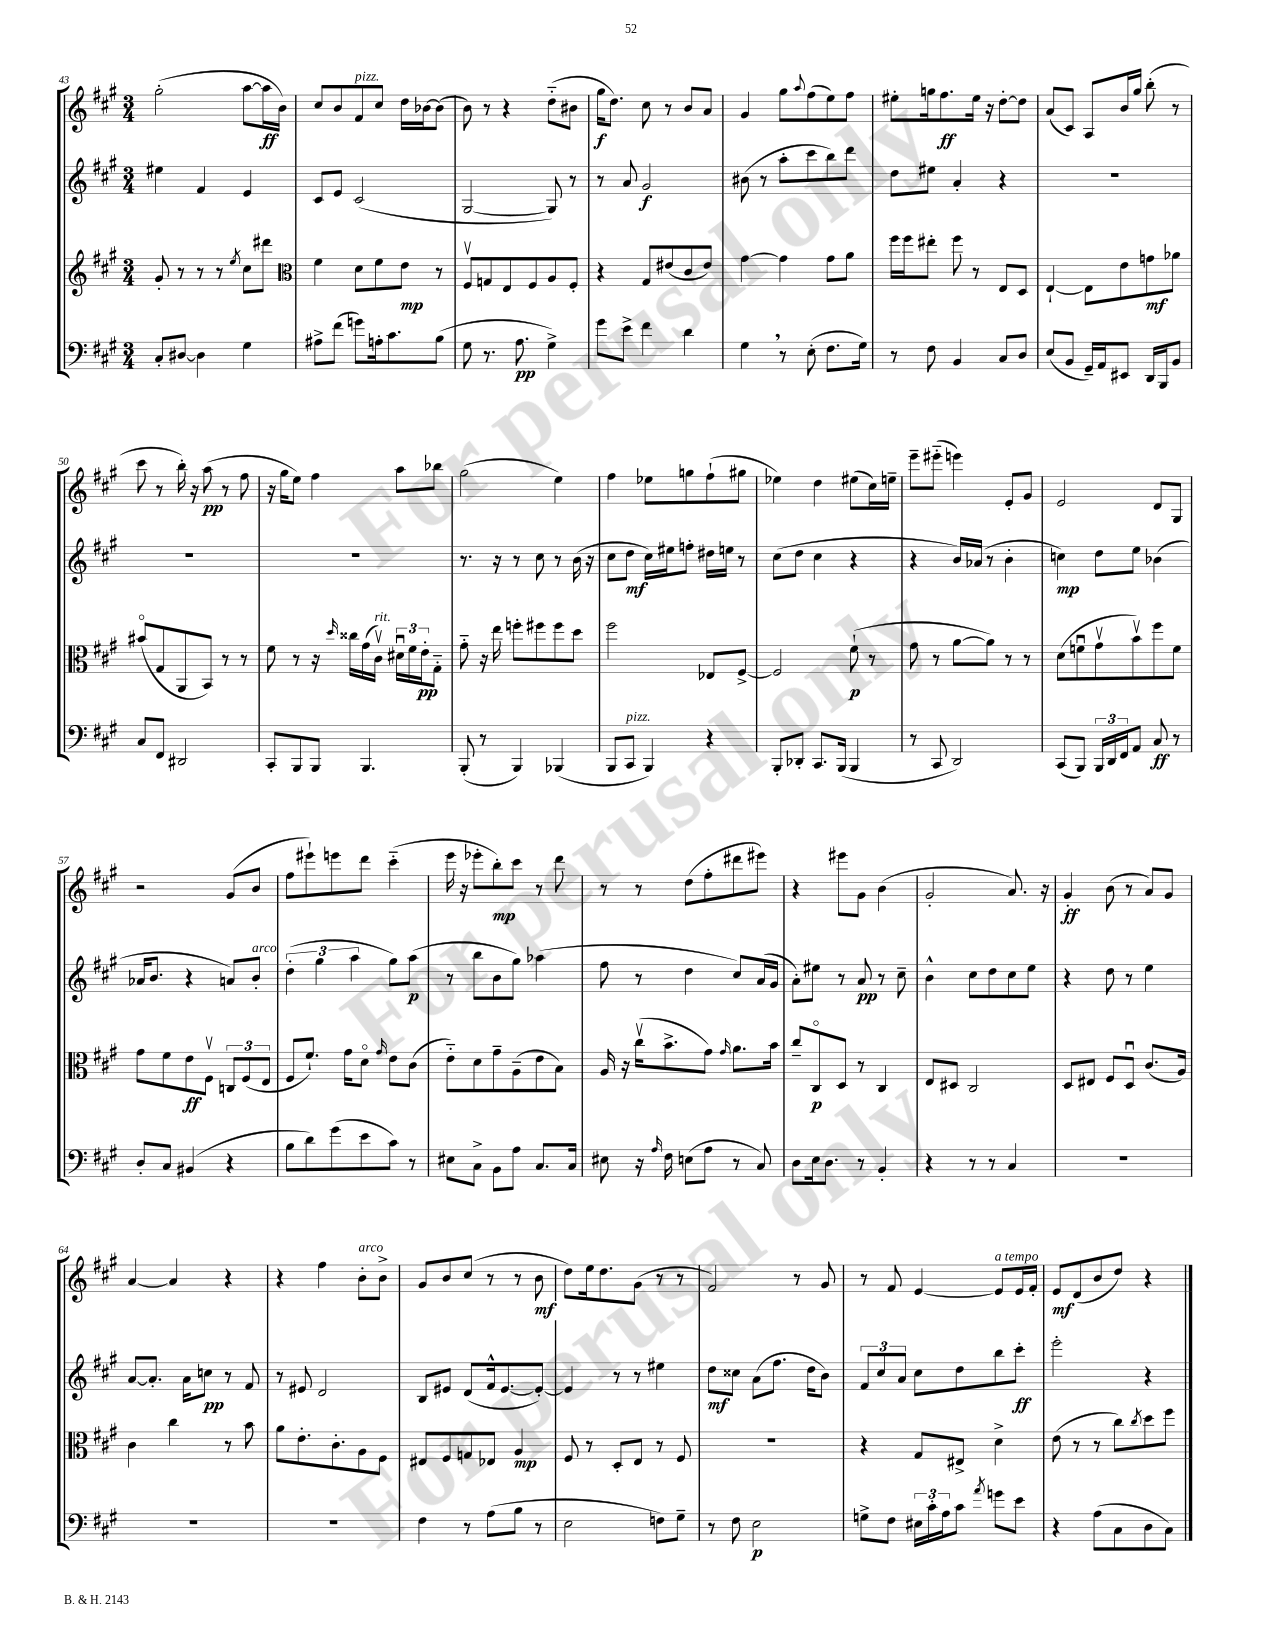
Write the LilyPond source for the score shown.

<<
\new StaffGroup <<
\new Staff = "s0" {
    \clef treble \key a \major \numericTimeSignature \time 3/4
    gis''2-.( a''8~ a''16\ff b'16) |
    cis''8 b'8 fis'8^\markup { \italic "pizz." } cis''8 d''16 bes'16~ bes'8( |
    b'8) r8 r4 d''8-_( bis'8 |
    gis''16\f d''8.) cis''8 r8 b'8 a'8 |
    gis'4 gis''8 \appoggiatura { a''8 } fis''8( e''8) fis''8 |
    eis''8-. g''16 fis''8.\ff eis''16 r16 d''8~-. d''8 |
    a'8( cis'8) a8 b'16 gis''16 b''8-.( r8 |
    cis'''8 r8 b''16-.) r16 a''8\pp( r8 fis''8 |
    r16 gis''16 e''8) fis''4 a''8 bes''8 |
    gis''2( e''4) |
    fis''4 ees''8 g''8 fis''8-!( gis''8 |
    ees''4) d''4 eis''8( cis''16) e''16-- |
    e'''8-- eis'''8-_( e'''4) e'8-. gis'8 |
    e'2 d'8 gis8 |
    r2 gis'8( b'8 |
    fis''8 eis'''8-!) e'''8 d'''8 cis'''4-_( |
    e'''16 r16 ees'''8-. b''8-.\mp) cis'''8 r8 d'''8 |
    r8 r8 d''8( fis''8-. dis'''8 eis'''8) |
    r4 eis'''8 gis'8 b'4( |
    gis'2-. a'8.) r16 |
    gis'4-.\ff b'8( r8 a'8) gis'8 |
    a'4~ a'4 r4 |
    r4 fis''4 b'8-.^\markup { \italic "arco" } b'8-> |
    gis'8 b'8 cis''8( r8 r8 b'8\mf |
    d''8) e''16 d''8. gis'8( r8 r8 |
    fis'2) r8 gis'8 |
    r8 fis'8 e'4~ e'8^\markup { \italic "a tempo" } e'16 fis'16-. |
    e'8\mf d'8( b'8 d''8) r4 \bar "|." |
}
\new Staff = "s1" {
    \clef treble \key a \major \numericTimeSignature \time 3/4
    eis''4 fis'4 e'4 |
    cis'8 e'8 cis'2( |
    gis2~ gis8) r8 |
    r8 a'8 gis'2\f |
    bis'8( r8 a''8-. cis'''8 b''8) d'''8 |
    d''8 eis''8 a'4-. r4 |
    R2. |
    R2. |
    R2. |
    r8. r16 r8 cis''8 r8 b'16( r16 |
    cis''8 d''8\mf cis''16) eis''16 f''8-. dis''16 e''16 r8 |
    cis''8( d''8 cis''4 r4 |
    r4 b'16) aes'16( r8 b'4-. |
    c''4\mp) d''8 e''8 bes'4( |
    aes'16 b'8. r4 a'8) b'8-.^\markup { \italic "arco" } |
    \tuplet 3/2 { d''4-.( gis''4 a''4 } gis''8) a''8\p( |
    r8 b''8 b'8 gis''8) aes''4( |
    fis''8 r8 d''4 cis''8) a'16( gis'16 |
    a'8-.) eis''8 r8 a'8\pp r8 cis''8-- |
    b'4-^ cis''8 d''8 cis''8 e''8 |
    r4 d''8 r8 e''4 |
    a'8~ a'8.-. a'16 c''8\pp r8 fis'8 |
    r8 eis'8 d'2 |
    b8 eis'8 d'8( fis'16-^ eis'8.~ eis'8~-.) |
    eis'4 r8 r8 eis''4 |
    d''8\mf cisis''8 a'8( fis''8. d''16 b'8) |
    \tuplet 3/2 { fis'8 cis''8 a'8 } cis''8 d''8 b''8 cis'''8-.\ff |
    e'''2-. r4 \bar "|." |
}
\new Staff = "s2" {
    \clef treble \key a \major \numericTimeSignature \time 3/4
    gis'8-. r8 r8 r8 \acciaccatura { e''8 } cis''8 dis'''8 |
    \clef alto fis'4 d'8 fis'8 e'8\mp r8 |
    fis8\upbow g8 e8 fis8 a8 fis8-. |
    r4 gis8 eis'8( cis'8 eis'8) |
    gis'4~ gis'4 gis'8 a'8 |
    fis''16 fis''16 eis''8-. fis''8 r8 e8 d8 |
    e4~-! e8 e'8 g'8\mf aes'8 |
    bis'8\flageolet( gis8 a,8 b,8) r8 r8 |
    fis'8 r8 r16 \grace { d''16 } cisis''16 gis'16( cis'16\upbow^\markup { \italic "rit." }) \tuplet 3/2 { dis'16\downbow fis'16 e'16-.\pp } gis8-_ |
    gis'8-_ r16 e''16 f''8-. fis''8 fis''8 d''8 |
    fis''2 ees8 fis8~-> |
    fis2 fis'8-!\p( r8 |
    gis'8 r8 a'8~ a'8) r8 r8 |
    d'8( f'8\downbow gis'8\upbow b'8\upbow) fis''8 f'8 |
    gis'8 fis'8 e'8\ff fis8\upbow \tuplet 3/2 { c8 fis8( e8 } |
    fis8 fis'8.-!) gis'16 d'8\flageolet \grace { gis'16 } e'8 cis'8( |
    e'8-_) d'8 gis'8-- a8--( e'8 b8) |
    a16 r16 cis''16\upbow( b'8.-> gis'8) \grace { gis'16 } a'8. b'16 |
    cis''8-- cis8\flageolet\p d8 r8 cis4 |
    e8 dis8 cis2 |
    d8 eis8 fis8 d8\downbow cis'8.( a16) |
    cis'4 cis''4 r8 b'8 |
    a'8 e'8.-. cis'8.-. a8 fis8 |
    eis8 fis8 g8 ees8 a4\mp |
    fis8 r8 d8-. e8 r8 fis8 |
    R2. |
    r4 gis8 eis8-> d'4-> |
    e'8( r8 r8 cis''8) \acciaccatura { cis''8 } d''8 fis''8 \bar "|." |
}
\new Staff = "s3" {
    \clef bass \key a \major \numericTimeSignature \time 3/4
    cis8-. dis8~ dis4 gis4 |
    ais8-> fis'8( g'8) a16-. cis'8. b8( |
    gis8 r8. a8.\pp gis4->) |
    gis'8 e'8-> fis'4 d'4 |
    gis4 \breathe r8 e8-.( fis8. gis16) |
    r8 fis8 b,4 cis8 d8 |
    e8( b,8 gis,16--) a,16 eis,8 d,16 b,,16 b,8 |
    cis8 fis,8 dis,2 |
    cis,8-. b,,8 b,,8 b,,4. |
    b,,8-.( r8 b,,4) bes,,4( |
    b,,8 cis,8^\markup { \italic "pizz." } b,,4) r4 |
    b,,8-. des,8-. cis,8. b,,16( b,,4 |
    r8 cis,8 d,2) |
    cis,8( b,,8) \tuplet 3/2 { b,,16 d,16 fis,16 } a,8 cis8\ff r8 |
    d8-. cis8 bis,4( r4 |
    b8 d'8) gis'8( e'8 cis'8) r8 |
    eis8 cis8-> b,8 a8 cis8. cis16 |
    eis8 r16 \grace { a16 } fis16 e8( a8 r8 cis8) |
    d8 e16 d8. r8 b,4-. |
    r4 r8 r8 cis4 |
    R2. |
    R2. |
    R2. |
    fis4 r8 a8( b8 r8 |
    e2 f8) gis8-- |
    r8 fis8 e2\p |
    g8-> fis8 \tuplet 3/2 { eis16 cis'16-. a16 } cis'8 \acciaccatura { a'8 } g'8 e'8 |
    r4 a8( cis8 d8 cis8) \bar "|." |
}
>>
>>
\layout { \context { \Score currentBarNumber = #43 } }
